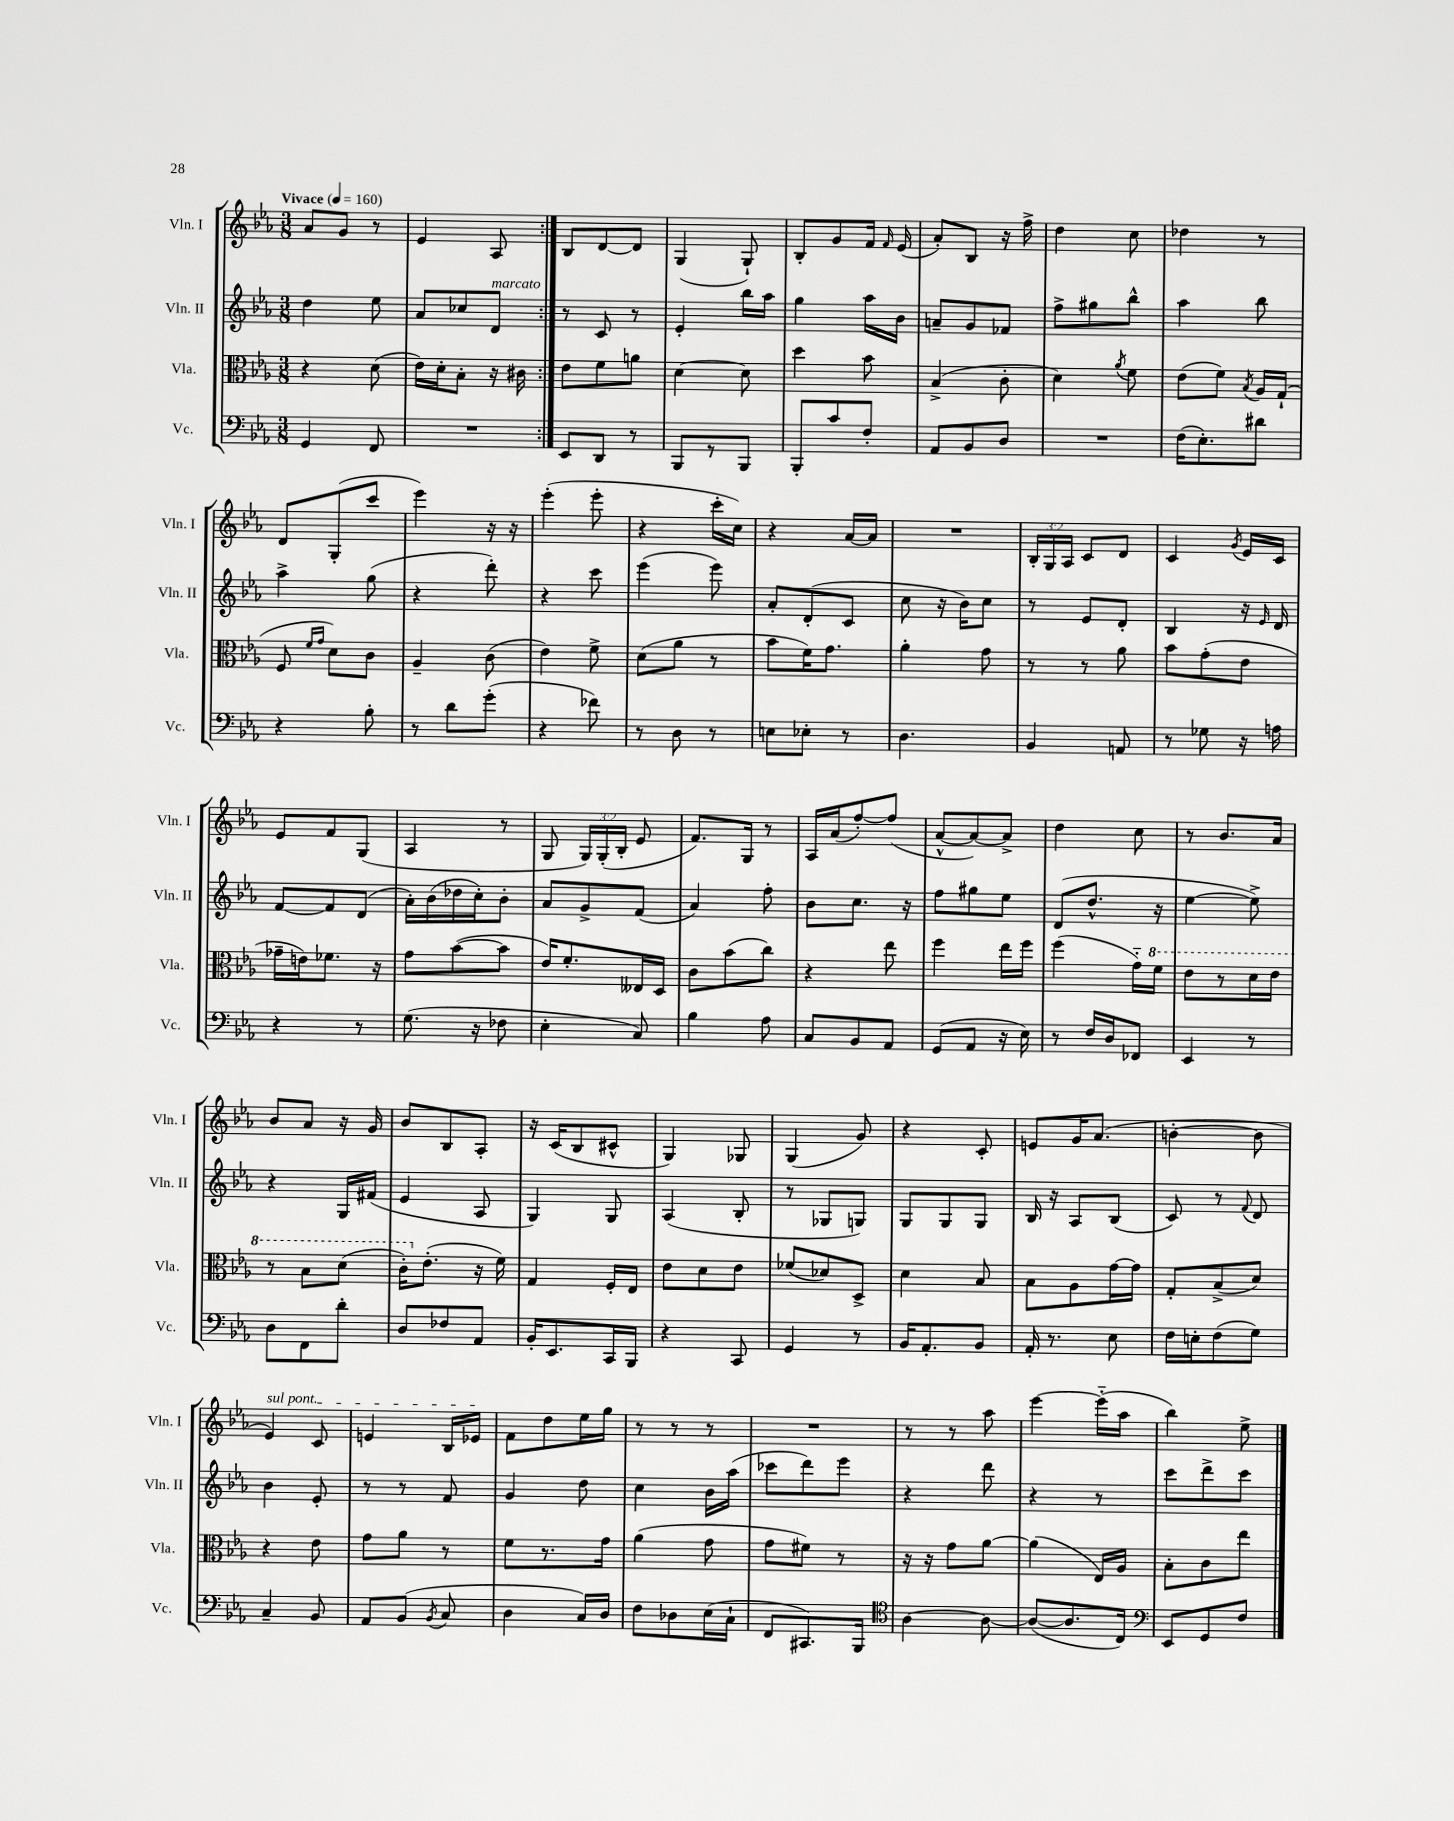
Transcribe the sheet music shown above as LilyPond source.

<<
\new StaffGroup <<
\new Staff = "s0" \with { instrumentName = "Vln. I" shortInstrumentName = "Vln. I" } {
    \clef treble \key ees \major \numericTimeSignature \time 3/8 \override Staff.TupletNumber.text = #tuplet-number::calc-fraction-text \tempo "Vivace" 4 = 160
    \autoBeamOff \repeat volta 2 { aes'8[ g'8] r8 |
    ees'4 aes8 | }
    bes8[ d'8~ d'8] |
    g4( g8-!) |
    bes8[-. g'8 f'16] \grace { f'16 } ees'16( |
    aes'8[-.) bes8] r16 f''16-> |
    d''4 c''8 |
    des''4 r8 |
    d'8[ g8-.( c'''8] |
    ees'''4) r16 r16 |
    ees'''4-.( ees'''8-. |
    r4 c'''16[-. c''16]) |
    r4 aes'16[~ aes'16] |
    R4. |
    \tuplet 3/2 { bes16[-. g16 aes16] } c'8[ d'8] |
    c'4 \acciaccatura { g'8 } ees'16[ c'16] |
    ees'8[ f'8 g8]( |
    aes4 r8 |
    g8 \tuplet 3/2 { g16[) g16-.( bes16]-. } ees'8 |
    f'8.[) g16] r8 |
    aes16[ aes'16( f''8~-.) f''8]( |
    aes'8[~-^ aes'8~) aes'8]-> |
    d''4 c''8 |
    r8 bes'8.[ aes'16] |
    bes'8[ aes'8] r16 g'16 |
    bes'8[ bes8 aes8]-. |
    r16 c'16[( bes8 cis'8]-^ |
    g4) ges8 |
    g4( g'8) |
    r4 c'8-. |
    e'8[ g'16 aes'8.]( |
    b'4~-. b'8 |
    \once \override TextSpanner.bound-details.left.text = \markup { \italic "sul pont." } ees'4\startTextSpan) c'8 |
    e'4 bes16[ ees'16]\stopTextSpan |
    f'8[ d''8 ees''16 g''16] |
    r8 r8 r8 |
    R4. |
    r8 r8 aes''8 |
    ees'''4~ ees'''16[-_( aes''16] |
    bes''4) ees''8-> \bar "|." |
}
\new Staff = "s1" \with { instrumentName = "Vln. II" shortInstrumentName = "Vln. II" } {
    \clef treble \key ees \major \numericTimeSignature \time 3/8
    \autoBeamOff \repeat volta 2 { d''4 ees''8 |
    aes'8[ ces''8 d'8]^\markup { \italic "marcato" } | }
    r8 c'8 r8 |
    ees'4-. bes''16[ aes''16] |
    g''4 aes''16[ bes'16] |
    a'8[-- g'8 fes'8] |
    f''8[-> gis''8 bes''8]-^ |
    aes''4 bes''8 |
    aes''4-> g''8( |
    r4 d'''8-.) |
    r4 c'''8 |
    ees'''4( ees'''8) |
    aes'8[-. d'8-.( c'8] |
    c''8 r16 bes'16[) c''8] |
    r8 ees'8[ d'8]-. |
    bes4 r16 \grace { ees'16 } d'16 |
    f'8[~ f'8 d'8]( |
    aes'16[-.) bes'16( des''16 c''16-.) bes'8]-. |
    aes'8[ g'8-> f'8]( |
    aes'4) f''8-. |
    bes'8[ c''8.] r16 |
    f''8[ gis''8 ees''8] |
    d'8[( d''8.]-^ r16 |
    ees''4~ ees''8->) |
    r4 g16[ fis'16]( |
    ees'4 aes8 |
    g4) g8 |
    aes4( bes8-. |
    r8 ges8[ g8]) |
    g8[ g8 g8] |
    bes16 r16 aes8[ bes8]( |
    c'8) r8 \appoggiatura { f'8 } d'8 |
    bes'4 ees'8-. |
    r8 r8 f'8 |
    g'4 d''8 |
    c''4 bes'16[ aes''16]( |
    ces'''8[ d'''8) ees'''8] |
    r4 d'''8 |
    r4 r8 |
    c'''8[ d'''8-> c'''8] \bar "|." |
}
\new Staff = "s2" \with { instrumentName = "Vla." shortInstrumentName = "Vla." } {
    \clef alto \key ees \major \numericTimeSignature \time 3/8
    \autoBeamOff \repeat volta 2 { r4 d'8( |
    ees'16[) d'16-. bes8]-. r16 cis'16 | }
    ees'8[ f'8 a'8] |
    d'4~ d'8 |
    d''4 bes'8 |
    bes4->( c'8-. |
    d'4) \acciaccatura { aes'8 } f'8 |
    ees'8[( f'8]) \acciaccatura { bes8 } aes16[ g16]-!( |
    f8 \grace { f'16[ g'16] } d'8[) c'8] |
    aes4-- c'8( |
    ees'4) f'8-> |
    d'8[( aes'8] r8 |
    bes'8[ f'16) g'8.] |
    aes'4-. g'8 |
    r8 r8 aes'8 |
    bes'8[ g'8-.( ees'8] |
    ges'16[-- e'16) fes'8.] r16 |
    g'8[ bes'8~( bes'8] |
    ees'16[) f'8.-. eeses16 d16] |
    c'8[ bes'8( c''8]) |
    r4 ees''8 |
    f''4 ees''16[ f''16] |
    f''4( g'16[-_) \ottava #1 f''16] |
    ees''8[ r8 d''16 ees''16] |
    r8 bes'8[ d''8]( |
    c''16[-.) \ottava #0 ees'8.]-.( r16 f'16) |
    g4 f16[-. ees16] |
    ees'8[ d'8 ees'8] |
    fes'8[( des'8) d8]-> |
    d'4 bes8 |
    bes8[ aes8 g'16~ g'16] |
    g8[-. bes8->( d'8]) |
    r4 ees'8 |
    g'8[ aes'8] r8 |
    f'8[ r8. g'16] |
    aes'4( g'8 |
    g'8[ fis'8]) r8 |
    r16 r16 g'8[ aes'8]~ |
    aes'4( ees16[) aes16] |
    bes8[-. c'8 ees''8] \bar "|." |
}
\new Staff = "s3" \with { instrumentName = "Vc." shortInstrumentName = "Vc." } {
    \clef bass \key ees \major \numericTimeSignature \time 3/8
    \autoBeamOff \repeat volta 2 { g,4 f,8 |
    R4. | }
    ees,8[ d,8] r8 |
    bes,,8[ r8 bes,,8] |
    bes,,8[-. c'8 f8]-. |
    aes,8[ bes,8 d8] |
    R4. |
    f16[( ees8.-.) dis'8] |
    r4 bes8-. |
    r8 d'8[ g'8]-.( |
    r4 fes'8) |
    r8 d8 r8 |
    e8[ ees8]-. r8 |
    d4. |
    bes,4 a,8 |
    r8 ges8 r16 a16 |
    r4 r8 |
    g8.( r16 fes8 |
    ees4-. c8) |
    bes4 aes8 |
    c8[ bes,8 aes,8] |
    g,8[( aes,8] r16 ees16) |
    r8 f16[ d16 fes,8] |
    ees,4 r8 |
    d8[ f,8 d'8]-. |
    d8[ fes8 aes,8] |
    bes,16[-. ees,8. c,16 bes,,16] |
    r4 c,8 |
    g,4 r8 |
    bes,16[ aes,8.-. bes,8] |
    aes,16-. r8. ees8 |
    f16[ e16-. f8( g8]) |
    c4-- bes,8 |
    aes,8[ bes,8]( \acciaccatura { bes,8 } c8 |
    d4 c16[) d16] |
    f8[ des8 ees16( c16]-! |
    f,8[ cis,8.) bes,,16] |
    \clef tenor aes4~ aes8~ |
    aes8[~( aes8. c16]) |
    \clef bass ees,8[ g,8 f8] \bar "|." |
}
>>
>>
\layout { \context { \Score \remove "Bar_number_engraver" } }
